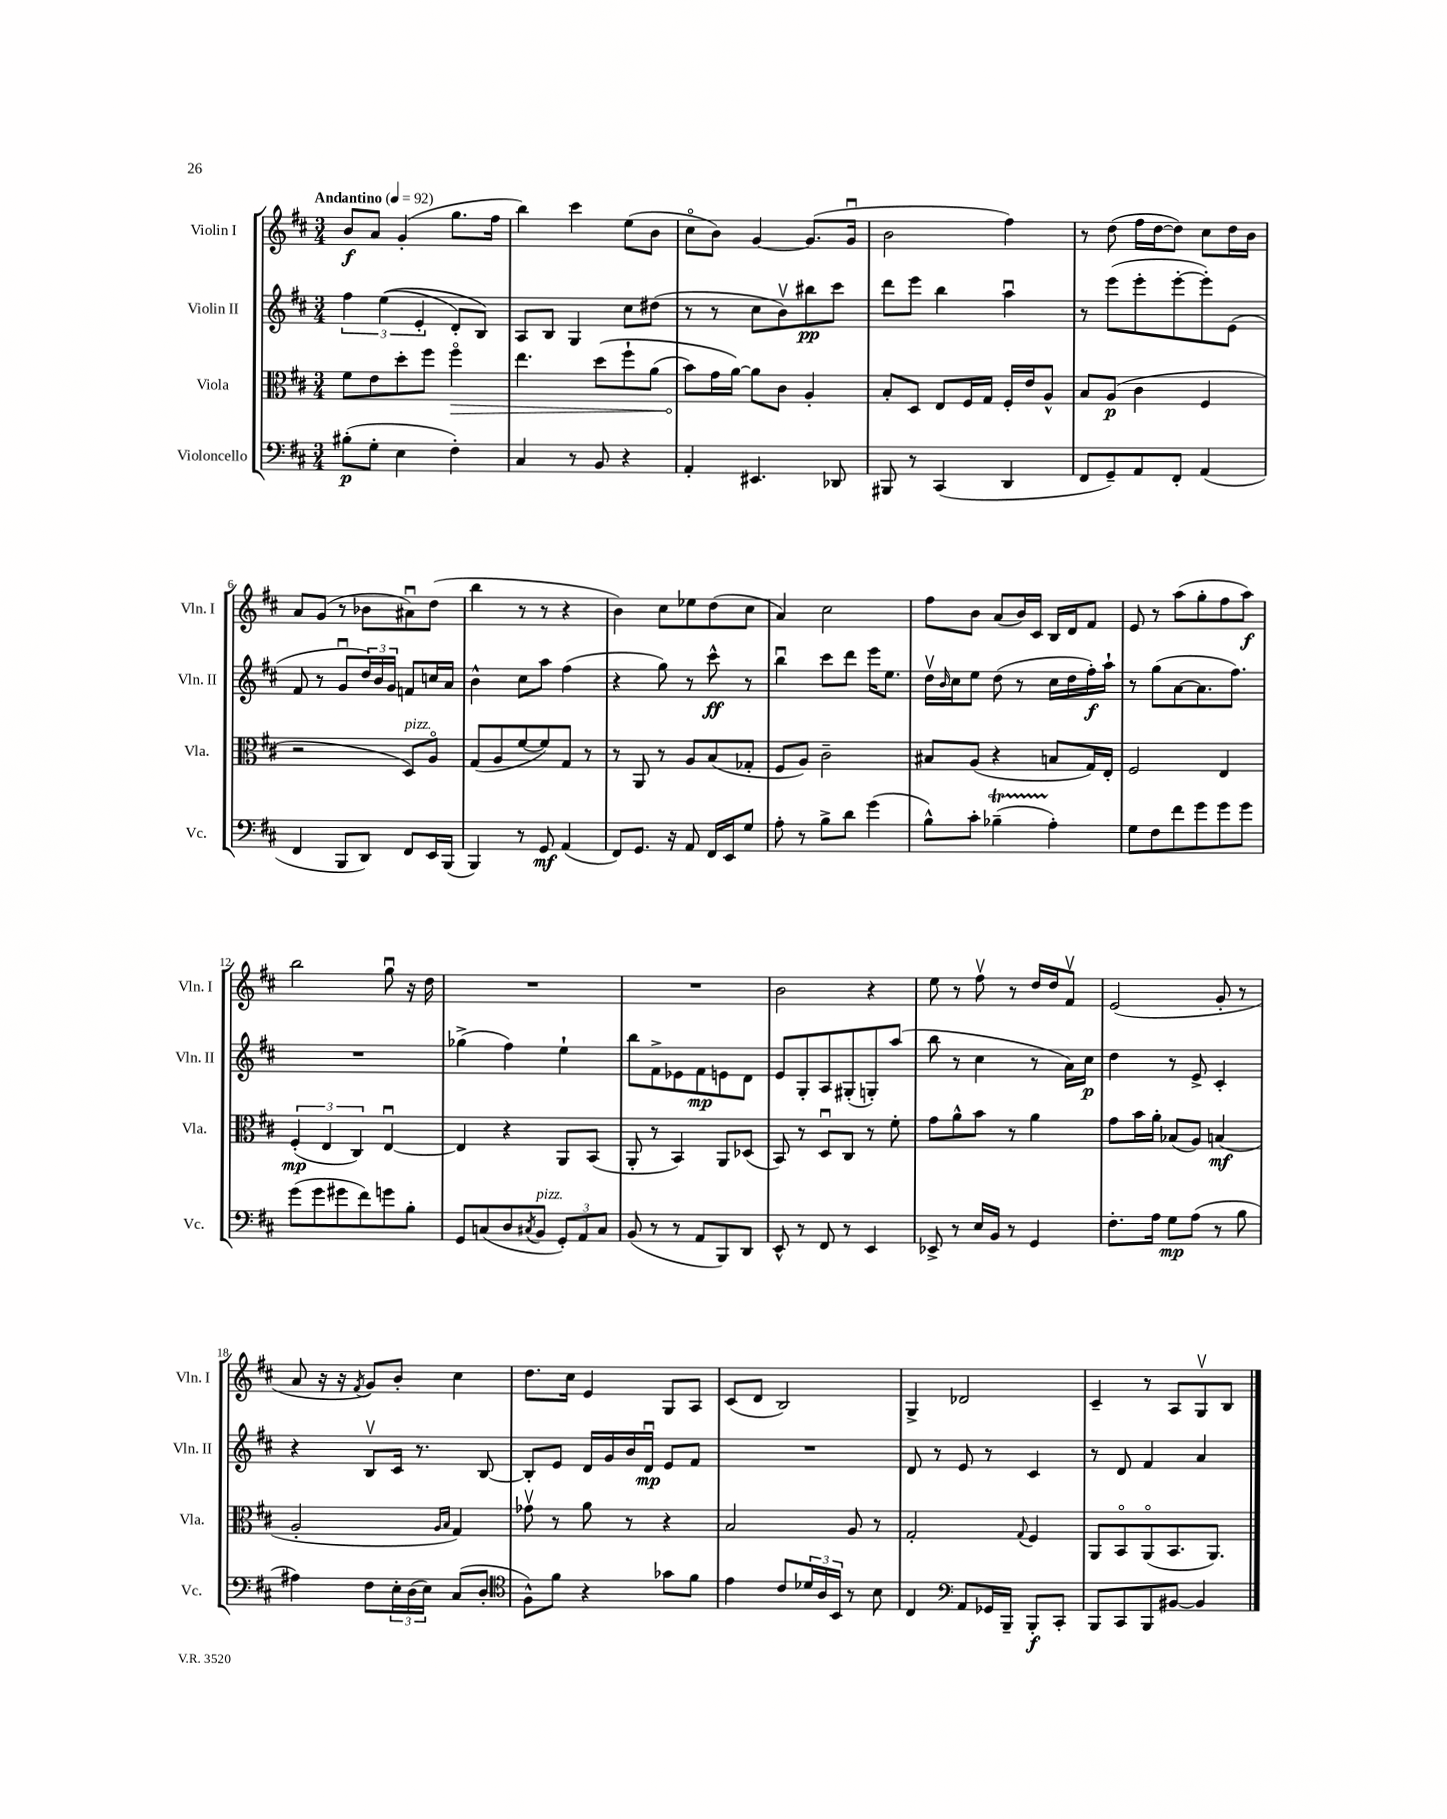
<<
\new StaffGroup <<
\new Staff = "s0" \with { instrumentName = "Violin I" shortInstrumentName = "Vln. I" } {
    \clef treble \key d \major \numericTimeSignature \time 3/4 \tempo "Andantino" 4 = 92
    b'8\f a'8 g'4-.( g''8. fis''16 |
    b''4) cis'''4 e''8( b'8 |
    cis''8\flageolet b'8) g'4~ g'8.( g'16\downbow |
    b'2 fis''4) |
    r8 d''8( fis''16 d''16~ d''8) cis''8 d''16 b'16 |
    a'8 g'8( r8 bes'8 ais'8\downbow) d''8( |
    b''4 r8 r8 r4 |
    b'4) cis''8 ees''8 d''8( cis''8 |
    a'4) cis''2 |
    fis''8 b'8 a'8( b'16) cis'16 b16 d'16 fis'8 |
    e'8 r8 a''8( g''8-. fis''8 a''8\f) |
    b''2 g''8\downbow r16 d''16 |
    R2. |
    R2. |
    b'2 r4 |
    e''8 r8 fis''8\upbow r8 d''16 d''16 fis'8\upbow |
    e'2( g'8-. r8 |
    a'8 r16 r16 \acciaccatura { fis'8 } g'8) b'8-. cis''4 |
    d''8. cis''16 e'4 g8 a8 |
    cis'8( d'8 b2) |
    g4-> des'2 |
    cis'4-- r8 a8 g8\upbow b8 \bar "|." |
}
\new Staff = "s1" \with { instrumentName = "Violin II" shortInstrumentName = "Vln. II" } {
    \clef treble \key d \major \numericTimeSignature \time 3/4
    \tuplet 3/2 { fis''4 e''4(\( e'4-. } d'8-.) b8\) |
    a8 b8 g4 cis''8 dis''8( |
    r8 r8 cis''8 b'8\upbow) bis''8\pp cis'''8 |
    d'''8 e'''8 b''4 a''4\downbow |
    r8 e'''8( e'''8-. e'''8~-. e'''8-.) e'8( |
    fis'8 r8 g'8\downbow \tuplet 3/2 { d''16) b'16 g'16 } f'8 c''16 a'16 |
    b'4-^ cis''8 a''8 fis''4( |
    r4 g''8) r8 cis'''8-^\ff r8 |
    b''4\downbow cis'''8 d'''8 e'''16 e''8. |
    d''16\upbow \grace { b'16 } cis''16 e''8 d''8( r8 cis''16 d''16 fis''16-.\f) a''16-! |
    r8 g''8( a'8~ a'8. fis''8.) |
    R2. |
    ges''4->( fis''4) e''4-! |
    b''8 fis'8-> ees'8 fis'8\mp e'8 d'8 |
    e'8 g8-. a8 gis8-.( g8-.) a''8( |
    b''8 r8 cis''4 r8 a'16) cis''16\p |
    d''4 r8 e'8-> cis'4-. |
    r4 b8\upbow cis'16 r8. b8~ |
    b8-. e'8 d'16 g'16 b'16 d'16\downbow\mp e'8 fis'8 |
    R2. |
    d'8 r8 e'8 r8 cis'4 |
    r8 d'8 fis'4 a'4 \bar "|." |
}
\new Staff = "s2" \with { instrumentName = "Viola" shortInstrumentName = "Vla." } {
    \clef alto \key d \major \numericTimeSignature \time 3/4
    fis'8 e'8 d''8-. fis''8 \once \override Hairpin.circled-tip = ##t fis''4\flageolet\> |
    e''4. d''8\( fis''8-! a'8( |
    b'8\!) g'16 a'16~\) a'8 cis'8 a4-. |
    b8-. d8 e8 fis16 g16 fis16-. e'16 a8-^ |
    b8 a8\p( cis'4 fis4 |
    r2 d8^\markup { \italic "pizz." }) a8\flageolet |
    g8( a8 fis'8~ fis'8) g8 r8 |
    r8 a,8 r8 a8 b8( ges8-. |
    fis8 a8) cis'2-- |
    bis8 a8( r4 b8 g16) e16-. |
    fis2 e4 |
    \tuplet 3/2 { fis4-.\mp( e4 cis4) } e4~\downbow |
    e4 r4 a,8 b,8( |
    a,8-. r8 b,4) a,8 des8( |
    b,8) r8 d8\downbow cis8 r8 fis'8-. |
    g'8 a'8-^ b'8 r8 a'4 |
    g'8 b'16 a'16-. bes8( a8) b4\mf( |
    a2-. \grace { a16 b16 } g4) |
    ges'8\upbow r8 a'8 r8 r4 |
    b2 a8 r8 |
    g2-. \appoggiatura { g8 } fis4 |
    a,8 b,8\flageolet a,8\flageolet( b,8. a,8.) \bar "|." |
}
\new Staff = "s3" \with { instrumentName = "Violoncello" shortInstrumentName = "Vc." } {
    \clef bass \key d \major \numericTimeSignature \time 3/4
    bis8-.\p( g8-. e4 fis4-.) |
    cis4 r8 b,8 r4 |
    a,4-. eis,4. des,8 |
    bis,,8 r8 cis,4( d,4 |
    fis,8 g,8--) a,8 fis,8-. a,4( |
    fis,4 b,,8 d,8) fis,8 e,16 b,,16( |
    b,,4) r8 g,8\mf a,4( |
    fis,8) g,8. r16 a,8 fis,16 e,16 g8 |
    a8-. r8 b8-> d'8 g'4( |
    b8-^) cis'8-. bes4--\startTrillSpan( a4-.\stopTrillSpan) |
    g8 fis8 fis'8 g'8 g'8 g'8 |
    g'8( g'8 gis'8 fis'8) g'8 b8-. |
    g,8 c8( d8 \acciaccatura { cis8 } b,8^\markup { \italic "pizz." } \tuplet 3/2 { g,8-.) a,8 cis8 } |
    b,8( r8 r8 a,8 b,,8) d,8 |
    e,8-^ r8 fis,8 r8 e,4 |
    ees,8-> r8 e16 b,16 r8 g,4 |
    fis8.-. a16 g8\mp a8( r8 b8 |
    ais4) fis8 \tuplet 3/2 { e16-. d16( e16) } cis8( d8-. |
    \clef tenor fis8-^) fis'8 r4 ges'8 fis'8 |
    e'4 cis'8 \tuplet 3/2 { des'16 a16 b,16 } r8 b8 |
    cis4 \clef bass a,8 ges,16 b,,16-- b,,8-.\f cis,8-. |
    b,,8 cis,8 b,,8 bis,8~ bis,4 \bar "|." |
}
>>
>>
